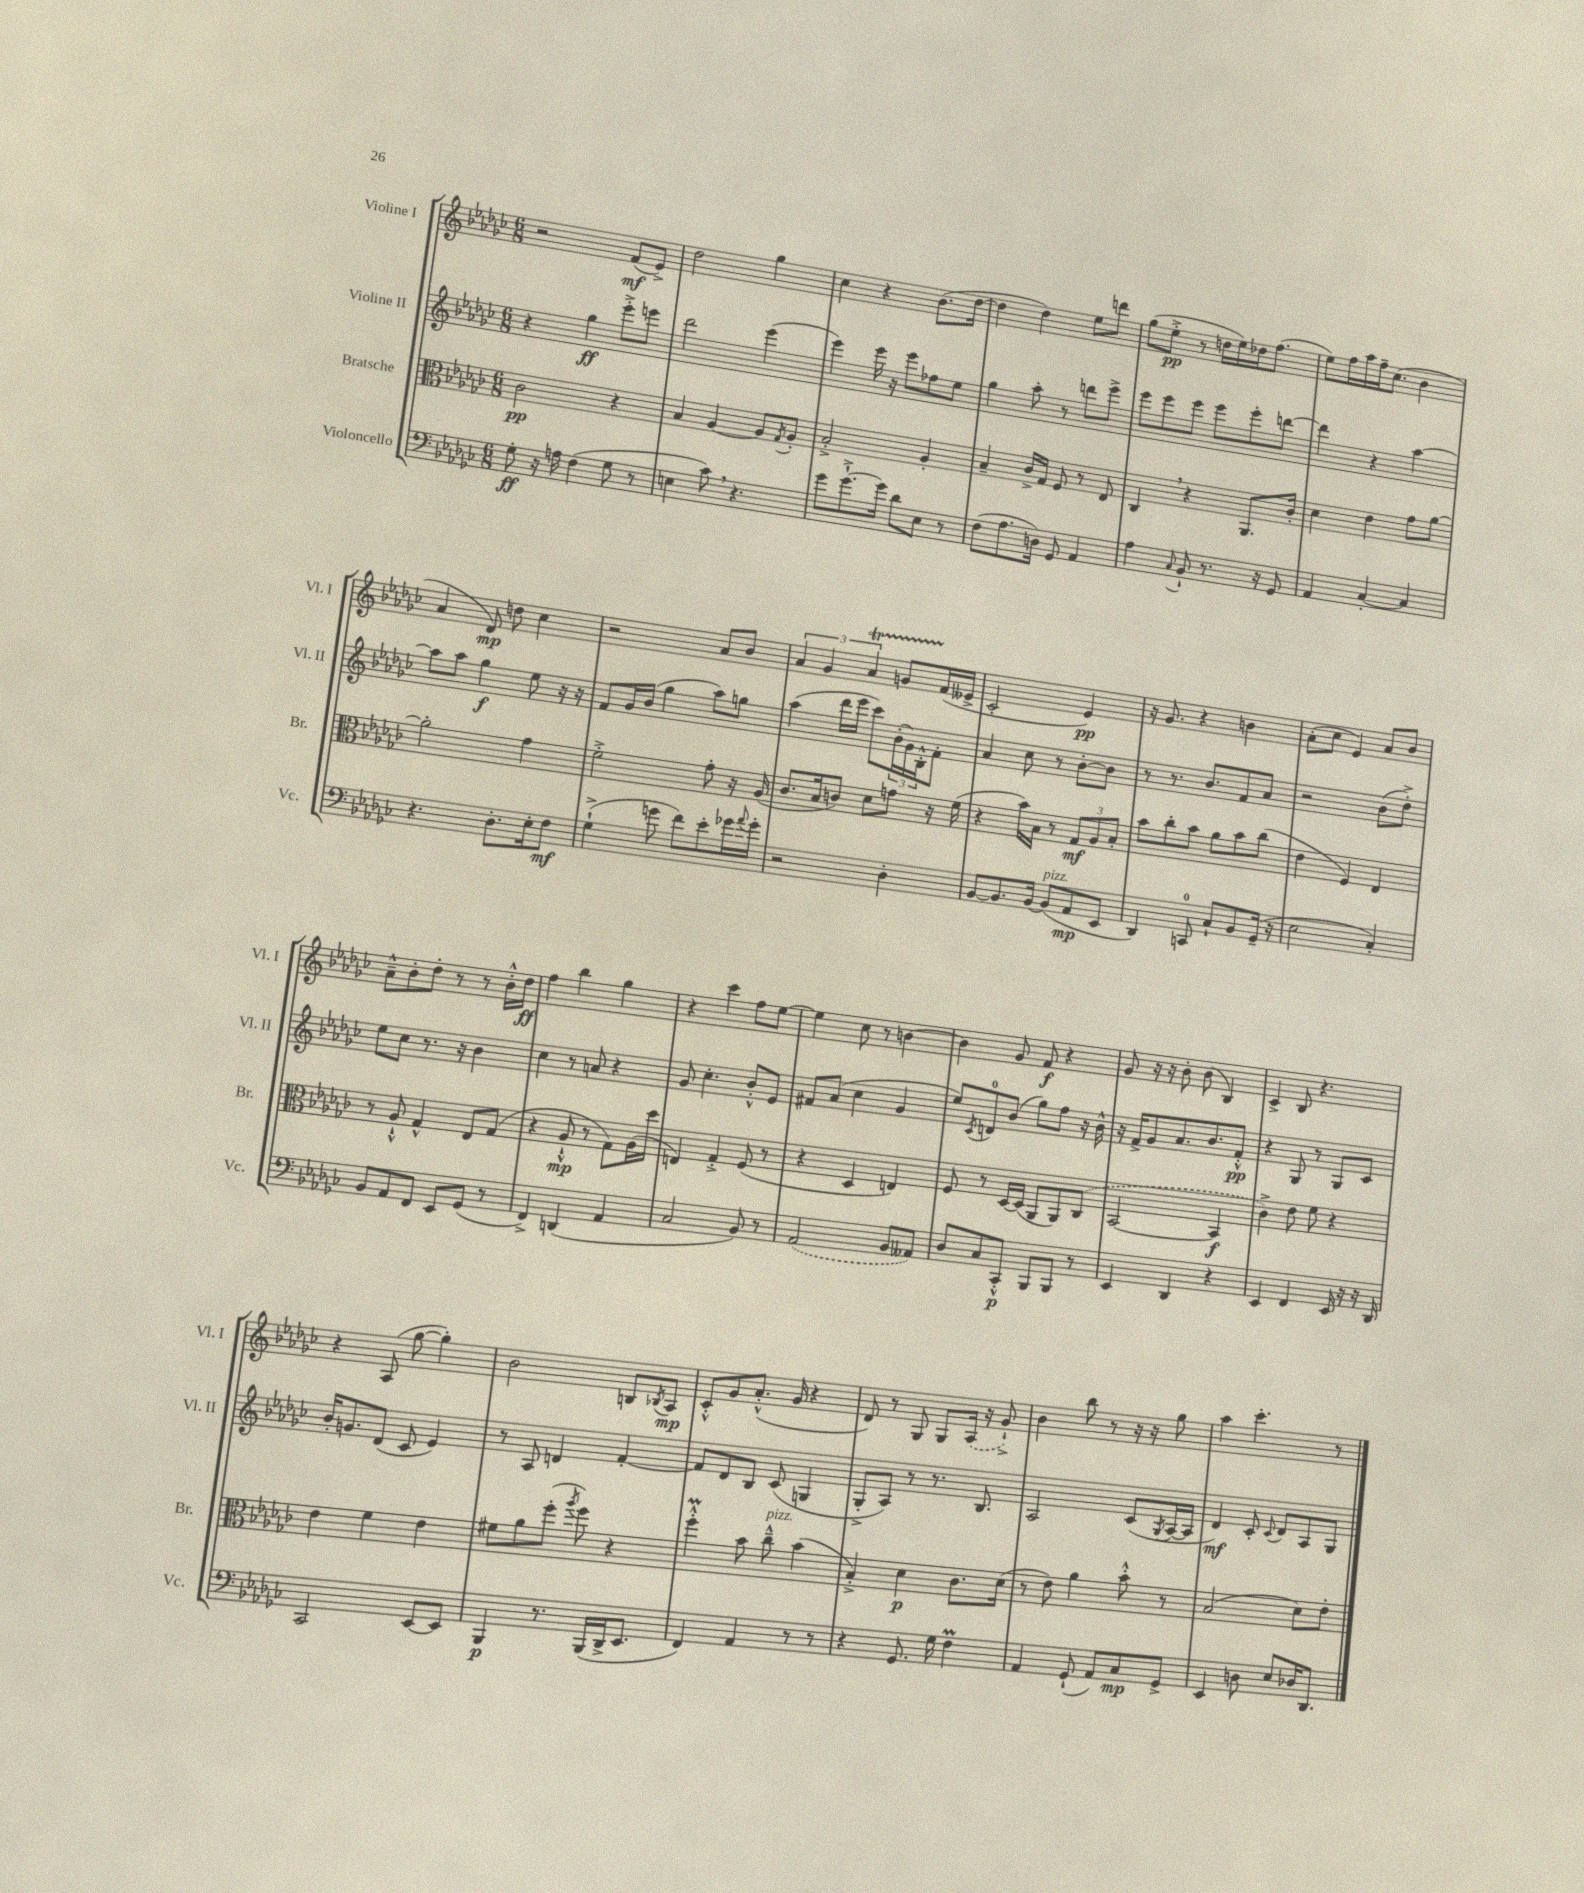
<<
\new StaffGroup <<
\new Staff = "s0" \with { instrumentName = "Violine I" shortInstrumentName = "Vl. I" } {
    \clef treble \key ges \major \numericTimeSignature \time 6/8
    r2 f'8\mf( ees'8->) |
    des''2 ges''4 |
    ces''4 r4 bes'8.( des''16~ |
    des''4 des''4) ees''8 d'''8 |
    ges''8( ees''8-.->\pp r8 d''16 ees''16) des''16 f''8.( |
    ees''8) f''16 aes''16 f''16-- ces''8.( bes'4 |
    aes'4 des'8\mp) d''8 ces''4 |
    r2 aes'8 bes'8 |
    \tuplet 3/2 { aes'4 ges'4 aes'4\startTrillSpan } g'8 f'16\stopTrillSpan( eeses'16-> |
    ces'2-. ees'4\pp) |
    r16 ges'8. r4 b'4 |
    aes'8-.( ces''8 ees'4) aes'8 bes'8 |
    aes'8---^ bes'8-. des''8-. r8 r8 bes'16-.-^ des''16\ff |
    f''4 bes''4 ges''4 |
    r4 ces'''4 f''8 ees''8~ |
    ees''4 ces''8 r8 b'4~ |
    b'4 ges'8 f'8\f r4 |
    ges'8 r16 r16 bes'8-. bes'8( bes4) |
    ces'4-> bes8 r4. |
    r4 aes8( ges''8~ ges''4-.) |
    bes'2 b8 \acciaccatura { bes8 } aes8\mp |
    ces'8-.-^ ges'8 aes'8.-.-^( ges'16 r4 |
    des'8) r8 ges8 ges8 \once \slurDashed aes16( r16 ges'8-!->) |
    bes'4 bes''8 r8 r16 r16 ges''8 |
    aes''4 ces'''4.-. r8 \bar "|." |
}
\new Staff = "s1" \with { instrumentName = "Violine II" shortInstrumentName = "Vl. II" } {
    \clef treble \key ges \major \numericTimeSignature \time 6/8
    r4 ges''4\ff ees'''8-.-> e'''8 |
    des'''2 ees'''4( |
    ees'''4) ees'''16 r16 ees'''8 fes''8 ees''8 |
    ges''4 aes''8-. r8 d'''8 ees'''8-> |
    ees'''8 ees'''8 ees'''8 ees'''8 ees'''8-. d'''8~ |
    d'''4 r4 aes''4~ |
    aes''8 aes''8 ges''4\f ees''8 r16 r16 |
    f'8 ges'16 bes'16( ges''4 aes''8) g''8 |
    aes''4( des'''16 ees'''16 ces'''8) \tuplet 3/2 { bes'16-.( ges'16) bes16-.-^ } f'8-. |
    aes'4 ces''8 r8 bes'8~-. bes'8 |
    r8 r8. bes'8. f'8 aes'8 |
    r2 bes'8( des''8-.->) |
    ees''8 ces''8 r8. r16 bes'4 |
    ces''4 r8 a'8 r4 |
    ges'8 ces''4.-. bes'8-.-^ ees'8 |
    fis'8 aes'8( ces''4 ges'4 |
    ees''8) \acciaccatura { ces'8 } d'8-0 bes'8( ges''8) f''8 r16 bes'16-^ |
    r16 f'16-> ges'8 aes'8. bes'8. f'8-.-^\pp |
    r4 ges8 r8 ges8 ces'8 |
    bes'16-. g'8. des'8( ces'8 ees'4) |
    r8 aes8 d'4 f'4~-. |
    f'8 des'8 bes8 ces'8( g4 |
    ges8-.-> aes8) r8 r8. bes8. |
    aes2 ces'8( \acciaccatura { ges8 } aes16~ aes16 |
    des'4\mf) ces'8-. \appoggiatura { ces'8 } des'8 aes8 ges8 \bar "|." |
}
\new Staff = "s2" \with { instrumentName = "Bratsche" shortInstrumentName = "Br." } {
    \clef alto \key ges \major \numericTimeSignature \time 6/8
    ces'2\pp r4 |
    bes4 aes4~ aes8 \acciaccatura { ges8 } aes8-. |
    bes2-.-> aes4-. |
    bes4-- ces'16-> ges16 f8 r8 ees8 |
    ces4 \breathe r4 aes,8. ces'16-. |
    des'4 ees'4 ges'8 aes'8~ |
    aes'2-. ges'4 |
    f'2-.-> ges'8-. r16 aes16( |
    ces'8. bes16 c'8) des'8 g'8 r16 f'16( |
    r4 bes'16) bes16 r8 \tuplet 3/2 { ges8\mf aes8 bes8-. } |
    bes'8 ces''8-. bes'8 aes'8 bes'8 ces''8( |
    ees'4 f4) ees4 |
    r8 aes8-!-^ ges4-^ ees8 ges8( |
    r4 aes8-!-^\mp r8 ges8) aes16( des''16 |
    e4) ges4-.-> f8( r8 |
    r4 des4 e4) |
    f8 r8 des16~ des16( aes,8 aes,8) \once \slurDashed ces8( |
    bes,2~ bes,4\f |
    ces'4->) ees'8 f'8 r4 |
    ees'4 f'4 ees'4 |
    fis'8 aes'8 f''8-.( \acciaccatura { aes''8 } f''8) r4 |
    f''4-.-^\prall bes'8 ces''8---^^\markup { \italic "pizz." } bes'4( |
    bes4-.->) des'4\p ces'8. des'16( |
    r8 ees'8) aes'4 bes'8-.-^ r8 |
    bes2( des'8) ees'8-. \bar "|." |
}
\new Staff = "s3" \with { instrumentName = "Violoncello" shortInstrumentName = "Vc." } {
    \clef bass \key ges \major \numericTimeSignature \time 6/8
    ges8-.\ff r16 a16 f4( ges8 r8 |
    e4 ces'8) \breathe r4. |
    ges'8 ges'8.~-!-> ges'16 des'8 ees8 r8 |
    f8( aes8. d16) ges,8 aes,4 |
    aes4 \appoggiatura { ces8 } bes,8-! r8. r16 ges,8 |
    aes,4 ces4~-. ces4 |
    r4. des8.-. ees16-. f8\mf |
    ges4-!->( g'8 f'8) ees'8-. ges'16 \appoggiatura { aes'8 } ges'16-. |
    r2 des4-. |
    bes,8~ bes,8. bes,16~ bes,8^\markup { \italic "pizz." }( aes,8\mp ees,8 |
    des,4) c,8-0 ces8-! bes,8 ges,16--( r16 |
    ees2 ces4-.) |
    bes,8 aes,8 f,8 ees,8 ges,8( r8 |
    f,4->) d,4( aes,4 |
    ces2 bes,8) r8 |
    \once \slurDashed aes,2( bes,8 aeses,8) |
    des8 ces8 ces,8-.-^\p bes,,8 bes,,8 r8 |
    ees,4 des,4 r4 |
    ees,4 f,4 ees,16 r16 r16 des,16 |
    ces,2 ees,8~ ees,8 |
    bes,,4\p r8. bes,,16( des,16-> ees,8. |
    f,4) aes,4 r8 r8 |
    r4 ges,8. ges16 f4\prall |
    aes,4 ges,8-!( aes,8) ces8\mp ges,8-> |
    ees,4 d8 ees8 des16 des,8. \bar "|." |
}
>>
>>
\layout { \context { \Score \remove "Bar_number_engraver" } }
